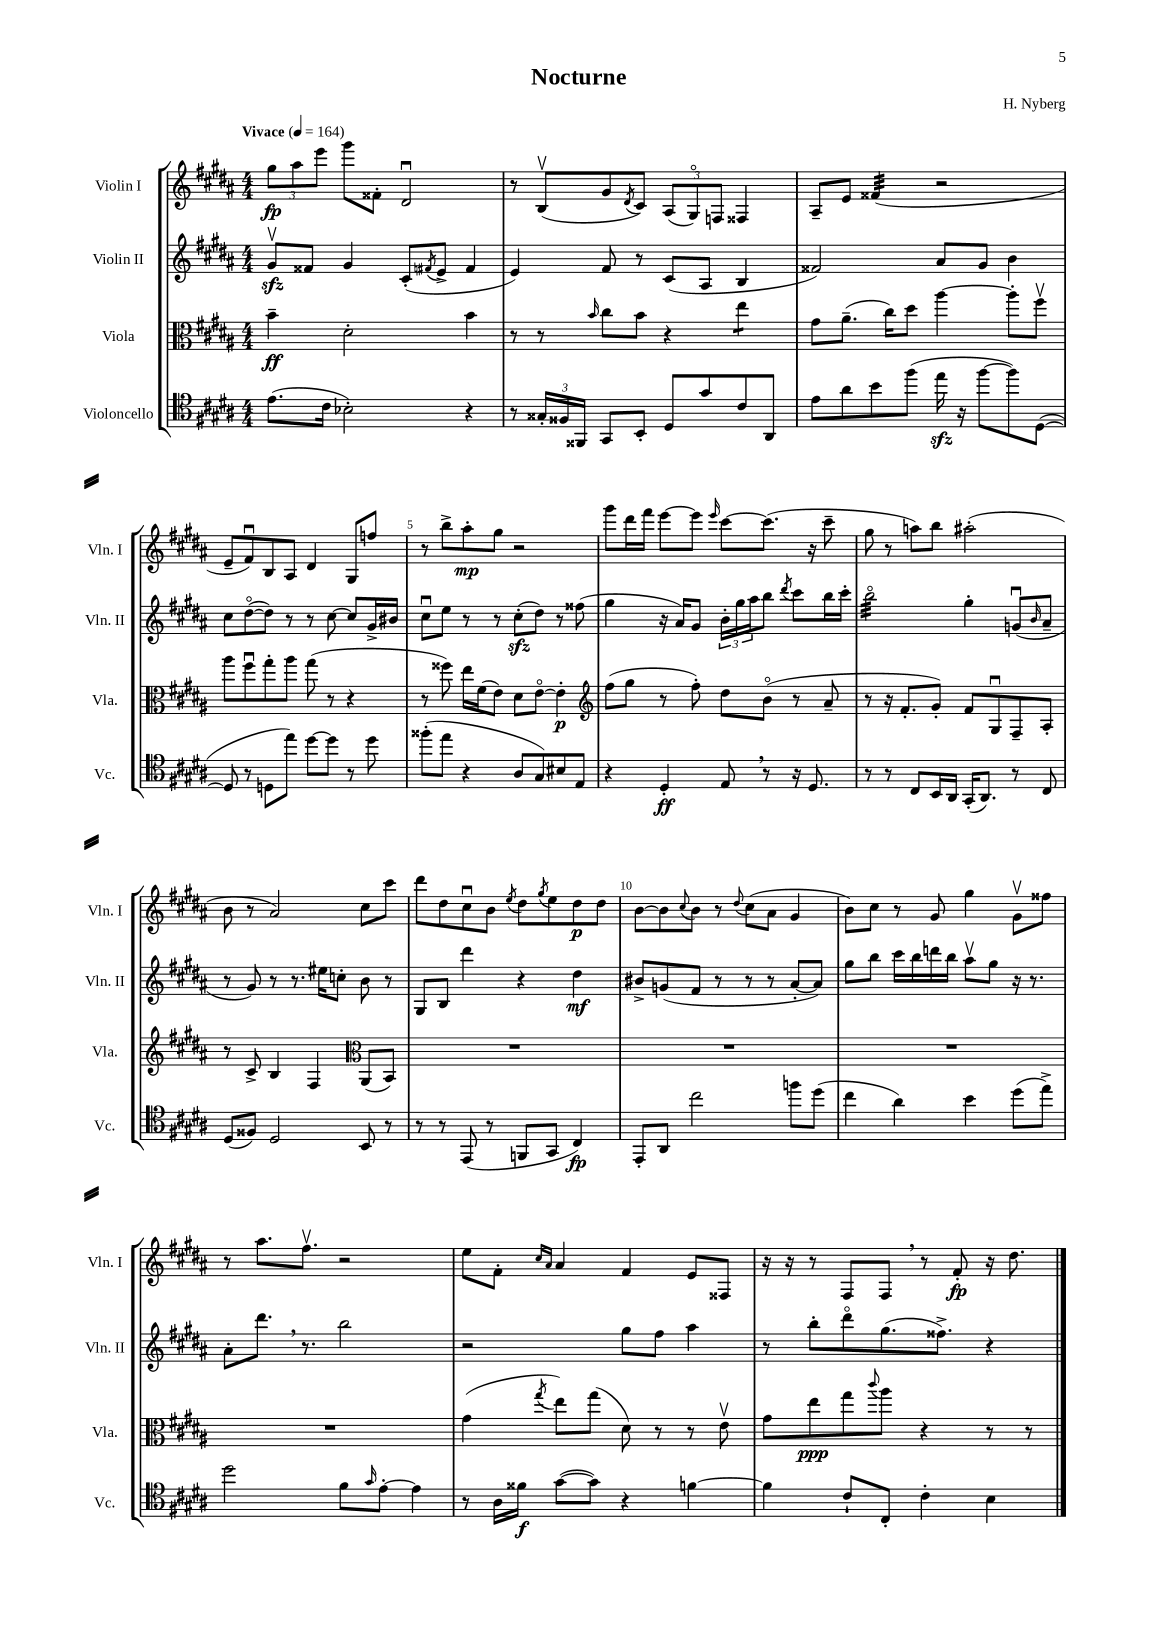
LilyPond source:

\header { title = "Nocturne" composer = "H. Nyberg" }
<<
\new StaffGroup <<
\new Staff = "s0" \with { instrumentName = "Violin I" shortInstrumentName = "Vln. I" } {
    \clef treble \key b \major \numericTimeSignature \time 4/4 \tempo "Vivace" 4 = 164
    \tuplet 3/2 { gis''8\fp ais''8 e'''8 } gis'''8 fisis'8-. dis'2\downbow |
    r8 b8\upbow( gis'8 \acciaccatura { dis'8 } cis'8) \tuplet 3/2 { ais8( gis8\flageolet) f8 } fisis4 |
    ais8-- e'8 fisis'4:32( r2 |
    e'8-- fis'8\downbow) b8 ais8 dis'4 gis8 f''8 |
    r8 b''8-> ais''8-.\mp gis''8 r2 |
    gis'''8 dis'''16 fis'''16 e'''8~ e'''8 \grace { e'''16 } cis'''8~ cis'''8.( r16 cis'''8-- |
    gis''8 r8 a''8) b''8 ais''2-.( |
    b'8 r8 ais'2) cis''8 cis'''8 |
    dis'''8 dis''8 cis''8\downbow b'8 \acciaccatura { e''8 } dis''8 \acciaccatura { gis''8 } e''8 dis''8\p dis''8 |
    b'8~ b'8 \appoggiatura { cis''8 } b'8 r8 \appoggiatura { dis''8 } cis''8( ais'8 gis'4 |
    b'8) cis''8 r8 gis'8 gis''4 gis'8\upbow fisis''8 |
    r8 ais''8. fis''8.\upbow r2 |
    e''8 fis'8-. \grace { cis''16 ais'16 } ais'4 fis'4 e'8 fisis8 |
    r16 r16 r8 fis8 fis8 \breathe r8 fis'8-.\fp r16 dis''8. \bar "|." |
}
\new Staff = "s1" \with { instrumentName = "Violin II" shortInstrumentName = "Vln. II" } {
    \clef treble \key b \major \numericTimeSignature \time 4/4
    gis'8\upbow\sfz fisis'8 gis'4 cis'8-.( \acciaccatura { fis'8 } e'8-> fis'4 |
    e'4) fis'8 r8 cis'8( ais8 b4 |
    fisis'2) ais'8 gis'8 b'4 |
    cis''8 dis''8~\flageolet( dis''8) r8 r8 cis''8~ cis''8 gis'16-> bis'16 |
    cis''8\downbow e''8 r8 r8 cis''8-.\sfz( dis''8) r8 fisis''8( |
    gis''4 r16 ais'16) gis'8 \tuplet 3/2 { b'16-. gis''16 ais''16 } b''8 \acciaccatura { dis'''8 } cis'''8 b''16 cis'''16-. |
    b''2:32\flageolet gis''4-. g'8\downbow( \grace { b'16 } ais'8-- |
    r8 gis'8) r8 r8. eis''16 c''8-. b'8 r8 |
    gis8 b8 dis'''4 r4 dis''4\mf |
    bis'8-> g'8( fis'8 r8 r8 r8 ais'8~-. ais'8) |
    gis''8 b''8 cis'''16 b''16 d'''16 b''16 ais''8\upbow gis''8 r16 r8. |
    ais'8-. dis'''8. \breathe r8. b''2 |
    r2 gis''8 fis''8 ais''4 |
    r8 b''8-. dis'''8\flageolet gis''8.( fisis''8.->) r4 \bar "|." |
}
\new Staff = "s2" \with { instrumentName = "Viola" shortInstrumentName = "Vla." } {
    \clef alto \key b \major \numericTimeSignature \time 4/4
    b'4--\ff dis'2-. b'4 |
    r8 r8 \grace { b'16 } cis''8 b'8 r4 e''4:8 |
    gis'8 ais'8.--( cis''16) dis''8 ais''4~ ais''8-. fis''8\upbow |
    ais''8 fis''8\downbow gis''8-. ais''8 gis''8( r8 r4 |
    r8 fisis''8) e''16 fis'16( e'8) dis'8 e'8~\flageolet e'4-.\p |
    \clef treble fis''8( gis''8 r8 fis''8-.) dis''8 b'8\flageolet( r8 ais'8-- |
    r8 r16 fis'8.-. gis'8-.) fis'8 gis8\downbow fis8-- ais8-. |
    r8 cis'8-> b4 fis4 \clef alto ais,8( b,8) |
    R1 |
    R1 |
    R1 |
    R1 |
    gis'4( \acciaccatura { gis''8 } e''8) gis''8( dis'8) r8 r8 e'8\upbow |
    gis'8 e''8\ppp gis''8 \appoggiatura { cis'''8 } ais''8 r4 r8 r8 \bar "|." |
}
\new Staff = "s3" \with { instrumentName = "Violoncello" shortInstrumentName = "Vc." } {
    \clef tenor \key b \major \numericTimeSignature \time 4/4
    e'8.( cis'16 bes2-.) r4 |
    r8 \tuplet 3/2 { gisis16-. fisis16 fisis,16 } gis,8 b,8-. dis8 gis'8 cis'8 ais,8 |
    e'8 ais'8 b'8 fis''8( e''16\sfz r16 fis''8~ fis''8) dis8~( |
    dis8 r8 d8 e''8) dis''8~ dis''8 r8 dis''8 |
    fisis''8-.( e''8 r4 ais8 gis8) bis8 e8 |
    r4 dis4-.\ff e8 \breathe r8 r16 dis8. |
    r8 r8 cis8 b,16 ais,16 gis,16-.( ais,8.) r8 cis8 |
    dis8( fisis8) dis2 b,8 r8 |
    r8 r8 e,8( r8 f,8 gis,8 cis4\fp) |
    e,8-. ais,8 cis''2 f''8 dis''8( |
    cis''4 ais'4) b'4 dis''8( e''8->) |
    dis''2 fis'8 \grace { gis'16 } e'8~-. e'4 |
    r8 ais16 fisis'16\f gis'8~( gis'8) r4 f'4~ |
    f'4 cis'8-! cis8-. cis'4-. b4 \bar "|." |
}
>>
>>
\layout { \context { \Score \override BarNumber.break-visibility = ##(#f #t #t) barNumberVisibility = #(every-nth-bar-number-visible 5) } }
